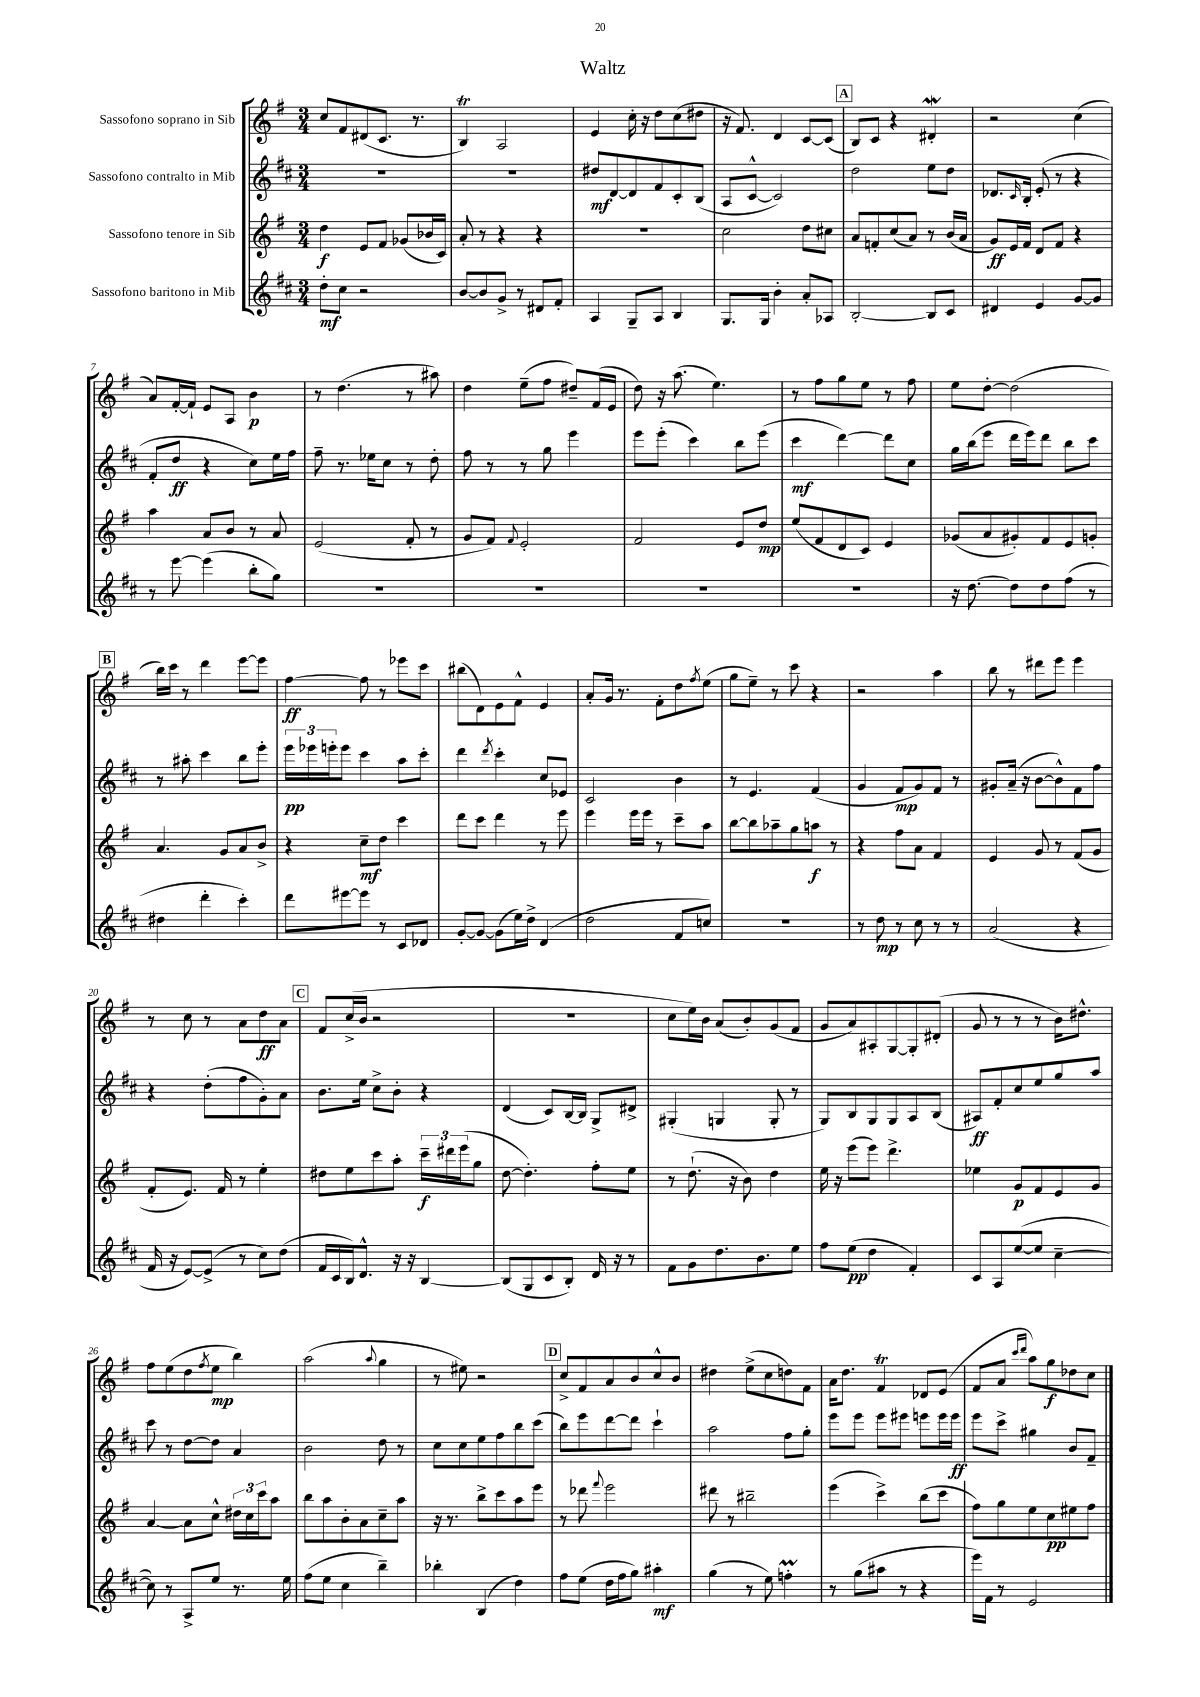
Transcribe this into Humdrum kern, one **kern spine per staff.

**kern	**dynam	**kern	**dynam	**kern	**dynam	**kern	**dynam
*part4	*part4	*part3	*part3	*part2	*part2	*part1	*part1
*staff4	*staff4	*staff3	*staff3	*staff2	*staff2	*staff1	*staff1
*I"Sassofono baritono in Mib	*	*I"Sassofono tenore in Sib	*	*I"Sassofono contralto in Mib	*	*I"Sassofono soprano in Sib	*
*clefG2	*	*clefG2	*	*clefG2	*	*clefG2	*
*k[f#c#]	*	*k[f#]	*	*k[f#c#]	*	*k[f#]	*
*M3/4	*	*M3/4	*	*M3/4	*	*M3/4	*
=1	=1	=1	=1	=1	=1	=1	=1
8dd'\L	mf	4dd\	f	2.r	.	8cc/L	.
8cc#\J	.	.	.	.	.	8f#/	.
2r	.	8e/L	.	.	.	(8d#X/	.
.	.	8f#/J	.	.	.	8.c/J	.
.	.	(8g-X/L	.	.	.	.	.
.	.	.	.	.	.	8.r	.
.	.	16b-X/L	.	.	.	.	.
.	.	16c/JJ)	.	.	.	.	.
=2	=2	=2	=2	=2	=2	=2	=2
[8b/L	.	8a'/	.	2.r	.	4Bt/)	.
8b/]	.	8r	.	.	.	.	.
8g^/J	.	4r	.	.	.	2A/	.
8r	.	.	.	.	.	.	.
8d#X/L	.	4r	.	.	.	.	.
8f#'/J	.	.	.	.	.	.	.
=3	=3	=3	=3	=3	=3	=3	=3
4A/	.	2.r	.	8dd#X/L	mf	4e/	.
.	.	.	.	[8d/	.	.	.
8G~/L	.	.	.	8d/]	.	16cc'\	.
.	.	.	.	.	.	16r	.
8A/J	.	.	.	8f#/	.	8dd\L	.
4B/	.	.	.	8c#'/	.	(8cc\	.
.	.	.	.	(8B/J	.	8dd#X\J	.
=4	=4	=4	=4	=4	=4	=4	=4
8.G/L	.	2cc\	.	8A/L	.	16r	.
.	.	.	.	.	.	8.f#/)	.
.	.	.	.	[8c#^^/J	.	.	.
16G/Jk	.	.	.	.	.	.	.
4b'\	.	.	.	2c#/])	.	4d/	.
8a'/L	.	8dd\L	.	.	.	[8c/L	.
8A-X/J	.	8cc#X\J	.	.	.	(8c/J]	.
!!LO:REH:place=s1:t=A
=5	=5	=5	=5	=5	=5	=5	=5
[2B'/	.	8a/L	.	2dd\	.	8B/L)	.
.	.	8fn'/	.	.	.	8c/J	.
.	.	(8cc/	.	.	.	4r	.
.	.	8a/J)	.	.	.	.	.
8B/L]	.	8r	.	8ee\L	.	4d#XW'/	.
8c#/J	.	(16b/LL	.	8dd\J	.	.	.
.	.	16a/JJ	.	.	.	.	.
=6	=6	=6	=6	=6	=6	=6	=6
4d#X/	.	8g/L)	ff	8.d-X/L	.	2r	.
.	.	16e/L	.	.	.	.	.
.	.	.	.	16qqc#/	.	.	.
.	.	16f#/JJ	.	16B'/Jk	.	.	.
4e/	.	8d/L	.	(8e'/	.	.	.
.	.	8f#/J	.	8r	.	.	.
[8g/L	.	4r	.	4r	.	(4cc\	.
8g/J]	.	.	.	.	.	.	.
!!LO:LB:g=z
=7	=7	=7	=7	=7	=7	=7	=7
8r	.	4aa\	.	8f#'/L	.	8a/L)	.
[8eee\	.	.	.	8dd/J	ff	[16f#'/L	.
.	.	.	.	.	.	16f#`/JJ]	.
(4eee\]	.	8a/L	.	4r	.	8e/L	.
.	.	8b/J	.	.	.	8A/J	.
8bb'\L	.	8r	.	8cc#\L)	.	4b\	p
8gg\J)	.	8a/	.	16ee\L	.	.	.
.	.	.	.	16ff#\JJ	.	.	.
=8	=8	=8	=8	=8	=8	=8	=8
2.r	.	(2e/	.	8ff#~\	.	8r	.
.	.	.	.	8.r	.	(4.dd\	.
.	.	.	.	16ee-X\KL	.	.	.
.	.	.	.	8cc#\J	.	.	.
.	.	8f#'/	.	8r	.	8r	.
.	.	8r	.	8dd'\	.	8aa#X\)	.
=9	=9	=9	=9	=9	=9	=9	=9
2.r	.	8g/L	.	8ff#\	.	4dd\	.
.	.	8f#/J)	.	8r	.	.	.
.	.	8qqf#/	.	.	.	.	.
.	.	2e'/	.	8r	.	(8ee~\L	.
.	.	.	.	8gg\	.	8ff#\J	.
.	.	.	.	4eee\	.	8dd#X~/L)	.
.	.	.	.	.	.	(16f#/L	.
.	.	.	.	.	.	16e/JJ	.
=10	=10	=10	=10	=10	=10	=10	=10
2.r	.	2f#/	.	8eee\L	.	8dd\)	.
.	.	.	.	(8eee'\J	.	16r	.
.	.	.	.	.	.	(8.aa\	.
.	.	.	.	4ccc#\)	.	.	.
.	.	.	.	.	.	4.ee\)	.
.	.	8e/L	.	8bb\L	.	.	.
.	.	8dd/J	mp	(8eee\J	.	.	.
=11	=11	=11	=11	=11	=11	=11	=11
2.r	.	(8ee/L	.	4ccc#\	mf	8r	.
.	.	8f#/	.	.	.	8ff#\L	.
.	.	8d/	.	[4ddd\)	.	8gg\	.
.	.	8c/J)	.	.	.	8ee\J	.
.	.	4e/	.	8ddd\L]	.	8r	.
.	.	.	.	8cc#\J	.	8ff#\	.
=12	=12	=12	=12	=12	=12	=12	=12
16r	.	(8g-X/L	.	16gg\LL	.	8ee\L	.
[8.dd\	.	.	.	(16bb\J	.	.	.
.	.	8a/	.	8eee\J	.	[8dd'\J	.
8dd\L]	.	8g#X'/)	.	16ddd\LL	.	(2dd\]	.
.	.	.	.	16eee\J)	.	.	.
8dd\	.	8f#/	.	8ddd\J	.	.	.
(8ff#\J	.	8e/	.	8bb\L	.	.	.
8r	.	8gn'/J	.	8ccc#\J	.	.	.
!!LO:LB:g=z
!!LO:REH:place=s1:t=B
=13	=13	=13	=13	=13	=13	=13	=13
4dd#X\	.	4.a/	.	8r	.	16bb\LL)	.
.	.	.	.	.	.	16ccc\JJ	.
.	.	.	.	8aa#X'\	.	8r	.
4ddd'\	.	.	.	4ccc#\	.	4ddd\	.
.	.	8g/L	.	.	.	.	.
4ccc#'\)	.	8a/	.	8bb\L	.	[8eee\L	.
.	.	8b^/J	.	8eee'\J	.	8eee\J]	.
=14	=14	=14	=14	=14	=14	=14	=14
8ddd\L	.	4r	.	24eee\LL	pp	[4ff#\	ff
.	.	.	.	24eee-X\	.	.	.
.	.	.	.	24eeen'\J	.	.	.
[8eee#X\	.	.	.	8eee\J	.	.	.
8eee#\J]	.	8cc~\L	mf	4ccc#\	.	8ff#\]	.
8r	.	8dd\J	.	.	.	8r	.
8c#/L	.	4ccc\	.	8aa\L	.	8eee-X\L	.
8d-X/J	.	.	.	8ccc#'\J	.	8ccc\J	.
=15	=15	=15	=15	=15	=15	=15	=15
[8g'/L	.	8ddd\L	.	4ddd\	.	(8bb#X\L	.
8g/J_	.	8ccc\J	.	.	.	8d\)	.
.	.	.	.	8qddd/	.	.	.
(8g\L]	.	4ddd\	.	4ccc#'\	.	8e\	.
16ee\L)	.	.	.	.	.	8f#^^\J	.
16dd^\JJ	.	.	.	.	.	.	.
(4d/	.	8r	.	8cc#/L	.	4e/	.
.	.	8eee\	.	8e-X/J	.	.	.
=16	=16	=16	=16	=16	=16	=16	=16
2dd\	.	4eee\	.	2c#/	.	8a'/L	.
.	.	.	.	.	.	16g/Jk	.
.	.	.	.	.	.	8.r	.
.	.	16eee\LL	.	.	.	.	.
.	.	16eee\JJ	.	.	.	.	.
.	.	8r	.	.	.	8f#'\L	.
8f#/L	.	8ccc~\L	.	4b\	.	8dd\	.
.	.	.	.	.	.	8qff#/	.
8ccn/J)	.	8aa\J	.	.	.	(8ee\J	.
=17	=17	=17	=17	=17	=17	=17	=17
2.r	.	[8bb\L	.	8r	.	8gg\L	.
.	.	8bb\]	.	4.e/	.	8ee~\J)	.
.	.	8aa-X~\	.	.	.	8r	.
.	.	8gg\	.	.	.	8ccc\	.
.	.	8aan\J	f	(4f#/	.	4r	.
.	.	8r	.	.	.	.	.
=18	=18	=18	=18	=18	=18	=18	=18
8r	.	4r	.	4g/	.	2r	.
8dd\	mp	.	.	.	.	.	.
8r	.	8ff#\L	.	8f#/L	mp	.	.
8cc#\	.	8a\J	.	8g/)	.	.	.
8r	.	4f#/	.	8f#/J	.	4aa\	.
8r	.	.	.	8r	.	.	.
=19	=19	=19	=19	=19	=19	=19	=19
(2a/	.	4e/	.	8g#X'/L	.	8bb\	.
.	.	.	.	(16a~/Jk	.	8r	.
.	.	.	.	16r	.	.	.
.	.	8g/	.	[8b\L	.	8ddd#X\L	.
.	.	8r	.	8b^^\])	.	8eee\J	.
4r	.	(8f#/L	.	8f#\	.	4eee\	.
.	.	8g/J	.	8ff#\J	.	.	.
!!LO:LB:g=z
=20	=20	=20	=20	=20	=20	=20	=20
16f#/	.	8f#'/L	.	4r	.	8r	.
16r	.	.	.	.	.	.	.
[8e/L)	.	8.e/J)	.	.	.	8cc\	.
(8e^/J]	.	.	.	(8dd'\L	.	8r	.
.	.	16f#/	.	.	.	.	.
8r	.	8r	.	8ff#\	.	8a\L	.
8cc#\L)	.	4ee'\	.	8g'\)	.	8dd\	ff
(8dd\J	.	.	.	8a\J	.	8a\J	.
!!LO:REH:place=s1:t=C
=21	=21	=21	=21	=21	=21	=21	=21
16f#/LL	.	8dd#X\L	.	8.b\L	.	8f#/L	.
16c#/	.	.	.	.	.	.	.
16B/J)	.	8ee\	.	.	.	(16cc^/L	.
8.d^^/J	.	.	.	16ee\Jk	.	16b/JJ	.
.	.	8ccc\	.	8cc#^\L	.	2r	.
16r	.	8aa'\J	.	8b'\J	.	.	.
16r	.	.	.	.	.	.	.
[4B/	.	24ccc~\LL	f	4r	.	.	.
.	.	24ddd#X\	.	.	.	.	.
.	.	(24eee\J	.	.	.	.	.
.	.	8gg\J	.	.	.	.	.
=22	=22	=22	=22	=22	=22	=22	=22
(8B/L]	.	[8dd\	.	(4d/	.	2.r	.
8G/	.	4.dd'\])	.	.	.	.	.
8c#/	.	.	.	8c#/L)	.	.	.
8B'/J)	.	.	.	[16B/L	.	.	.
.	.	.	.	16B/JJ]	.	.	.
16d/	.	8ff#'\L	.	8G^/L	.	.	.
16r	.	.	.	.	.	.	.
8r	.	8ee\J	.	8d#X^/J	.	.	.
=23	=23	=23	=23	=23	=23	=23	=23
8f#\L	.	8r	.	(4G#X'/	.	8cc\L	.
8g\	.	(8.dd`\	.	.	.	16ee\L)	.
.	.	.	.	.	.	16b\JJ	.
8.dd\	.	.	.	4Gn/	.	(8a/L	.
.	.	16r	.	.	.	.	.
.	.	8b\)	.	.	.	8b'/)	.
8.b\	.	.	.	.	.	.	.
.	.	4dd\	.	8G'/	.	(8g/	.
8ee\J	.	.	.	8r	.	8f#/J	.
=24	=24	=24	=24	=24	=24	=24	=24
8ff#\L	.	16ee\	.	8G/L)	.	8g/L	.
.	.	16r	.	.	.	.	.
(8ee\J	pp	(8eee\L	.	8B/	.	8a/)	.
4dd\	.	8eee\J)	.	8G/	.	8A#X'/	.
.	.	4.ddd^\	.	8G/	.	[8G/	.
4f#'/)	.	.	.	8A/	.	8G'/]	.
.	.	.	.	(8B/J	.	(8d#X'/J	.
=25	=25	=25	=25	=25	=25	=25	=25
8c#/L	.	4ee-X\	.	8A#X/L)	ff	8g/	.
8A/	.	.	.	8f#'/	.	8r	.
([8ee/	.	8g/L	p	8cc#/	.	8r	.
8ee/J]	.	8f#/	.	8ee/	.	8r	.
[4cc#~\	.	8e/	.	8gg/	.	16b\KL)	.
.	.	.	.	.	.	8.dd#X^^\J	.
.	.	8g/J	.	8aa/J	.	.	.
!!LO:LB:g=z
=26	=26	=26	=26	=26	=26	=26	=26
8cc#\])	.	[4a/	.	8ccc#\	.	8ff#\L	.
8r	.	.	.	8r	.	(8ee\	.
8A^/L	.	8a\L]	.	[8dd\L	.	8dd\	.
.	.	.	.	.	.	8qff#/	.
8ee/J	.	8cc^^\J	.	8dd\J]	.	8ee\J	mp
8.r	.	24dd#X\LL	.	4a/	.	4bb\)	.
.	.	24cc\	.	.	.	.	.
.	.	24ccc\J	.	.	.	.	.
.	.	8aa\J	.	.	.	.	.
16ee\	.	.	.	.	.	.	.
=27	=27	=27	=27	=27	=27	=27	=27
(8ff#\L	.	8bb\L	.	2b\	.	(2aa\	.
8ee\J	.	8aa\	.	.	.	.	.
4cc#\	.	8b'\	.	.	.	.	.
.	.	8a\	.	.	.	.	.
.	.	.	.	.	.	8qqaa/	.
4bb~\)	.	8cc~\	.	8dd\	.	4gg\	.
.	.	8aa\J	.	8r	.	.	.
=28	=28	=28	=28	=28	=28	=28	=28
4bb-X'\	.	16r	.	8cc#\L	.	8r	.
.	.	8.r	.	.	.	.	.
.	.	.	.	8cc#\	.	8ee#X\)	.
(4B/	.	8bb^\L	.	8ee\	.	2r	.
.	.	8ccc\	.	8ff#\	.	.	.
4dd\)	.	8aa\	.	8bb\	.	.	.
.	.	8eee\J	.	(8ccc#\J	.	.	.
!!LO:REH:place=s1:t=D
=29	=29	=29	=29	=29	=29	=29	=29
8ff#\L	.	8r	.	8bb\L)	.	8cc^/L	.
(8ee\J	.	8ddd-X\	.	8eee\	.	8f#/	.
.	.	8qqfff#/	.	.	.	.	.
16dd\LL	.	2eee\	.	[8ddd\	.	8a/	.
16ff#\J	.	.	.	.	.	.	.
8gg\J)	.	.	.	8ddd\J]	.	8b/	.
4aa#X'\	mf	.	.	4ccc#`\	.	8cc^^/	.
.	.	.	.	.	.	8b/J	.
=30	=30	=30	=30	=30	=30	=30	=30
(4gg\	.	8ddd#X\	.	2aa\	.	4dd#X\	.
.	.	8r	.	.	.	.	.
8r	.	2bb#X~\	.	.	.	(8ee^\L	.
8ee\)	.	.	.	.	.	8cc\	.
4ffnM'\	.	.	.	8ff#\L	.	8ddn\)	.
.	.	.	.	8gg'\J	.	8f#\J	.
=31	=31	=31	=31	=31	=31	=31	=31
8r	.	(4eee\	.	8eee\L	.	16a\KL	.
.	.	.	.	.	.	8.dd\J	.
(8gg\L	.	.	.	8eee\J	.	.	.
8aa#X\J	.	4ccc^\)	.	8eee\L	.	4f#t/	.
8r	.	.	.	8eee#X\J	.	.	.
4r	.	(8bb\L	.	8eeen\L	.	8d-X/L	.
.	.	8ccc\J	.	16eee\L	.	(8e/J	.
.	.	.	.	16eee\JJ	ff	.	.
=32	=32	=32	=32	=32	=32	=32	=32
16eee\LL)	.	8ff#\L)	.	8eee\L	.	8f#/L	.
16f#\JJ	.	.	.	.	.	.	.
8r	.	8gg\	.	8ccc#^\J	.	8a/J	.
.	.	.	.	.	.	16qqccc/LL	.
.	.	.	.	.	.	16qqddd/JJ	.
2e/	.	8ee\	.	4gg#X\	.	8aa\L)	.
.	.	8cc\	pp	.	.	8gg\	f
.	.	8ee#X\	.	8b/L	.	8dd-X\	.
.	.	8ff#\J	.	8f#~/J	.	8cc\J	.
==	==	==	==	==	==	==	==
*-	*-	*-	*-	*-	*-	*-	*-
